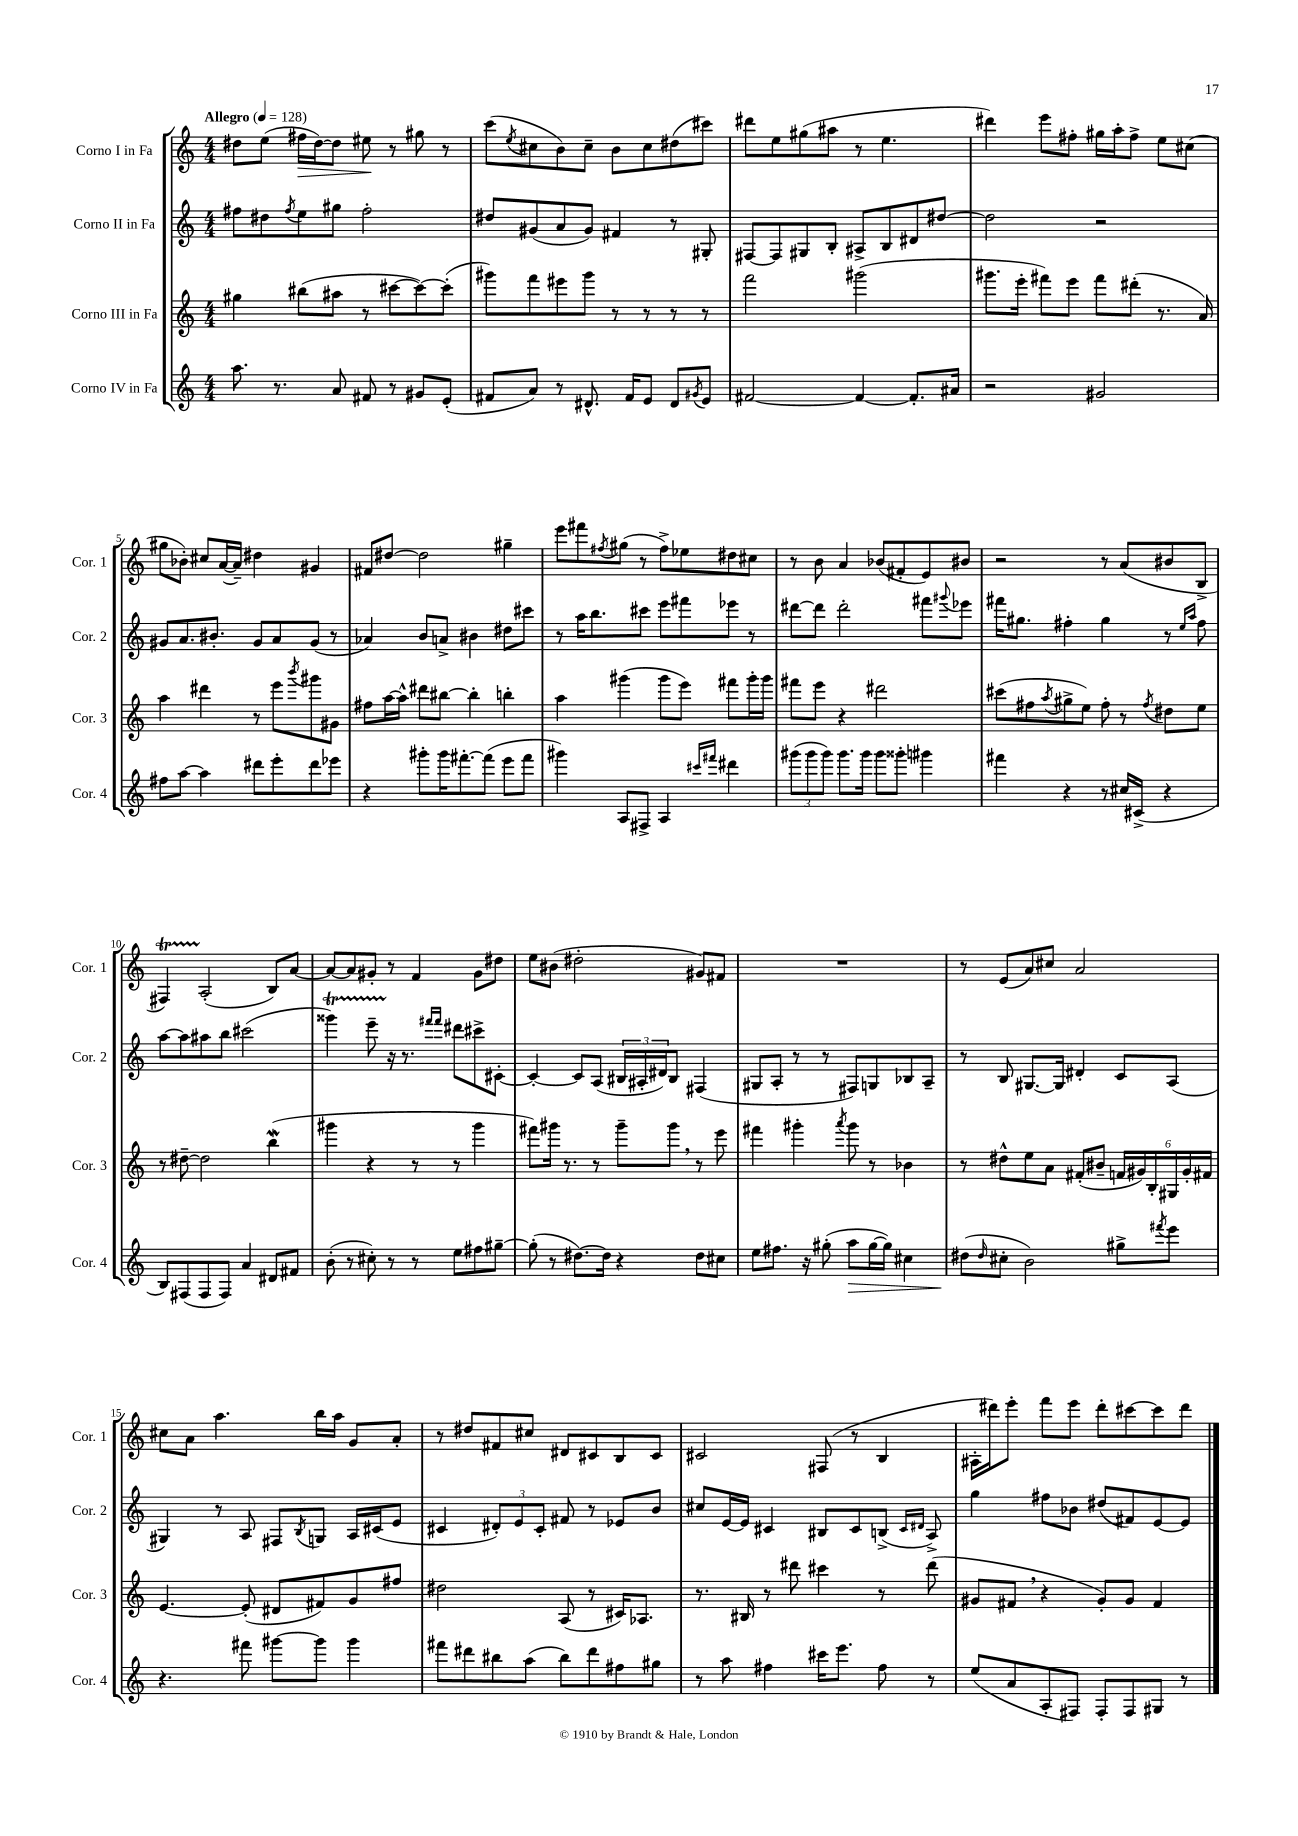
<<
\new StaffGroup <<
\new Staff = "s0" \with { instrumentName = "Corno I in Fa" shortInstrumentName = "Cor. 1" } {
    \clef treble \key c \major \numericTimeSignature \time 4/4 \tempo "Allegro" 4 = 128
    dis''8 e''8( fis''16\> dis''16~) dis''8 eis''8\! r8 gis''8 r8 |
    c'''8( \acciaccatura { e''8 } cis''8 b'8) cis''8-- b'8 cis''8 dis''8( cis'''8) |
    dis'''8 e''8 gis''8( ais''8 r8 e''4. |
    dis'''4) e'''8 fis''8-. gis''16 a''16-. fis''8-> e''8 cis''8( |
    gis''8 bes'8-.) cis''8 a'16~( a'16--) dis''4 gis'4 |
    fis'8 dis''8~ dis''2 gis''4-- |
    e'''8 fis'''8 \acciaccatura { fis''8 } gis''8( r8 fis''8->) ees''8 dis''8 cis''8 |
    r8 b'8 a'4 bes'8( fis'8-. e'8) bis'8 |
    r2 r8 a'8( bis'8 b8-> |
    fis4\startTrillSpan) a2-.\stopTrillSpan( b8) a'8~ |
    a'8~ a'8 gis'8-. r8 f'4 gis'8 dis''8 |
    e''8 bis'8( dis''2-. gis'8) fis'8 |
    R1 |
    r8 e'8( a'8) cis''8 a'2 |
    cis''8 a'8 a''4. b''16 a''16 g'8 a'8-. |
    r8 dis''8 fis'8 cis''8 dis'8 cis'8 b8 cis'8 |
    cis'2 fis8( r8 b4 |
    ais16-. dis'''16) e'''8-. f'''8 e'''8 dis'''8-. cis'''8~ cis'''8 dis'''8 \bar "|." |
}
\new Staff = "s1" \with { instrumentName = "Corno II in Fa" shortInstrumentName = "Cor. 2" } {
    \clef treble \key c \major \numericTimeSignature \time 4/4
    fis''8 dis''8 \acciaccatura { fis''8 } e''8 gis''8 fis''2-. |
    dis''8 gis'8( a'8 gis'8) fis'4 r8 gis8-. |
    fis8~ fis8 gis8 b8-. ais8-> b8 dis'8 dis''8~ |
    dis''2 r2 |
    gis'8 a'8. bis'8.-. gis'8 a'8 gis'8( r8 |
    aes'4) b'8 a'8-> bis'4 dis''8 cis'''8 |
    r8 a''16 b''8. cis'''8 e'''8 fis'''8 ees'''8 r8 |
    dis'''8~ dis'''8 dis'''2-. fis'''8 \appoggiatura { gis'''8 } ees'''8 |
    fis'''16 gis''8. fis''4-. gis''4 r8 \grace { e''16 a''16 } fis''8 |
    a''8~ a''8 ais''8 b''8 cis'''2( |
    gisis'''4\startTrillSpan) e'''8-- r16\stopTrillSpan r8. \grace { fis'''16 fis'''16 } dis'''8 cis'''8-> cis'8~-. |
    cis'4~-. cis'8 a8( \tuplet 3/2 { bis16 ais16-. dis'16) } bis8 fis4( |
    gis8 a8-. r8 r8 fis8) g8 bes8 a8-- |
    r8 b8 gis8.~ gis16 dis'4-. c'8 a8( |
    gis4) r8 a8 fis8 \acciaccatura { b8 } g8 a16 cis'16( e'8 |
    cis'4 \tuplet 3/2 { dis'8-.) e'8 cis'8-. } fis'8 r8 ees'8 b'8 |
    cis''8 e'16~ e'16 cis'4 bis8 cis'8 b8->( \grace { cis'16 dis'16 } a8->) |
    g''4 fis''8 bes'8 dis''8( fis'8) e'8~ e'8 \bar "|." |
}
\new Staff = "s2" \with { instrumentName = "Corno III in Fa" shortInstrumentName = "Cor. 3" } {
    \clef treble \key c \major \numericTimeSignature \time 4/4
    gis''4 bis''8( ais''8 r8 cis'''8~ cis'''8~) cis'''8-.( |
    gis'''8) f'''8 eis'''8 gis'''8 r8 r8 r8 r8 |
    f'''2 gis'''2( |
    gis'''8. e'''16-. fis'''8) e'''8 fis'''8 dis'''8-.( r8. a'16) |
    a''4 dis'''4 r8 e'''8 \acciaccatura { b'''8 } gis'''8 gis'8 |
    fis''8 a''16~ a''16-^ dis'''8 bis''8~ bis''4-. b''4-. |
    a''4 gis'''4( gis'''8 e'''8) fis'''8 gis'''16-. gis'''16 |
    fis'''8 e'''8 r4 dis'''2 |
    cis'''8( fis''8 \acciaccatura { a''8 } gis''8-> e''8) fis''8-. r8 \acciaccatura { fis''8 } dis''8 e''8 |
    r8 dis''8~-- dis''2 b''4\mordent( |
    gis'''4 r4 r8 r8 gis'''4 |
    fis'''8) gis'''16 r8. r8 gis'''8-- gis'''8 \breathe r8 e'''8 |
    fis'''4 gis'''4-. \acciaccatura { a'''8 } gis'''8 r8 bes'4 |
    r8 dis''8-^ e''8 a'8 fis'8-.( bis'8-- \tuplet 6/4 { f'16 gis'16) b16-. gis16 gis'16-. fis'16 } |
    e'4.~ e'8-.( dis'8 fis'8) g'8 fis''8 |
    dis''2 a8( r8 cis'16) aes8. |
    r8. bis16 r8 dis'''8 cis'''4 r8 dis'''8( |
    gis'8 fis'8 \breathe r4 gis'8-.) gis'8 fis'4 \bar "|." |
}
\new Staff = "s3" \with { instrumentName = "Corno IV in Fa" shortInstrumentName = "Cor. 4" } {
    \clef treble \key c \major \numericTimeSignature \time 4/4
    a''8. r8. a'8 fis'8 r8 gis'8 e'8-.( |
    fis'8 a'8) r8 dis'8.-^ fis'16 e'8 dis'8 \acciaccatura { gis'8 } e'8 |
    fis'2~ fis'4~ fis'8.-. ais'16 |
    r2 gis'2 |
    fis''8 a''8~ a''4 dis'''8 e'''8-. dis'''8 ees'''8 |
    r4 gis'''8-. gis'''16 fis'''8.~-. fis'''8( e'''8 fis'''8 |
    gis'''4) a8 fis8-> a4 \grace { cis'''16 fis'''16 } dis'''4 |
    \tuplet 3/2 { gis'''8( gis'''8 gis'''8) } gis'''8. gis'''16 gis'''8 gisis'''8-. gis'''4 |
    fis'''4 r4 r8 cis''16 cis'16->( r4 |
    b8) fis8( fis8 fis8) a'4 dis'8 fis'8 |
    b'8-.( r8 cis''8-.) r8 r8 e''8 fis''8 gis''8~-- |
    gis''8-.( r8 dis''8.~) dis''16 r4 dis''8 cis''8 |
    e''8 fis''8. r16 gis''8-.( a''8\> gis''16~ gis''16) cis''4 |
    dis''8\!( \grace { dis''16 } cis''8-. b'2) gis''8-> \acciaccatura { fis'''8 } e'''8 |
    r4. fis'''8 gis'''8~ gis'''8 gis'''4 |
    fis'''8 dis'''8 bis''8 a''8( bis''8) dis'''8 fis''8 gis''8 |
    r8 a''8 fis''4 cis'''16 e'''8. fis''8 r8 |
    e''8( a'8 a8-. fis8) fis8-. fis8 gis8 r8 \bar "|." |
}
>>
>>
